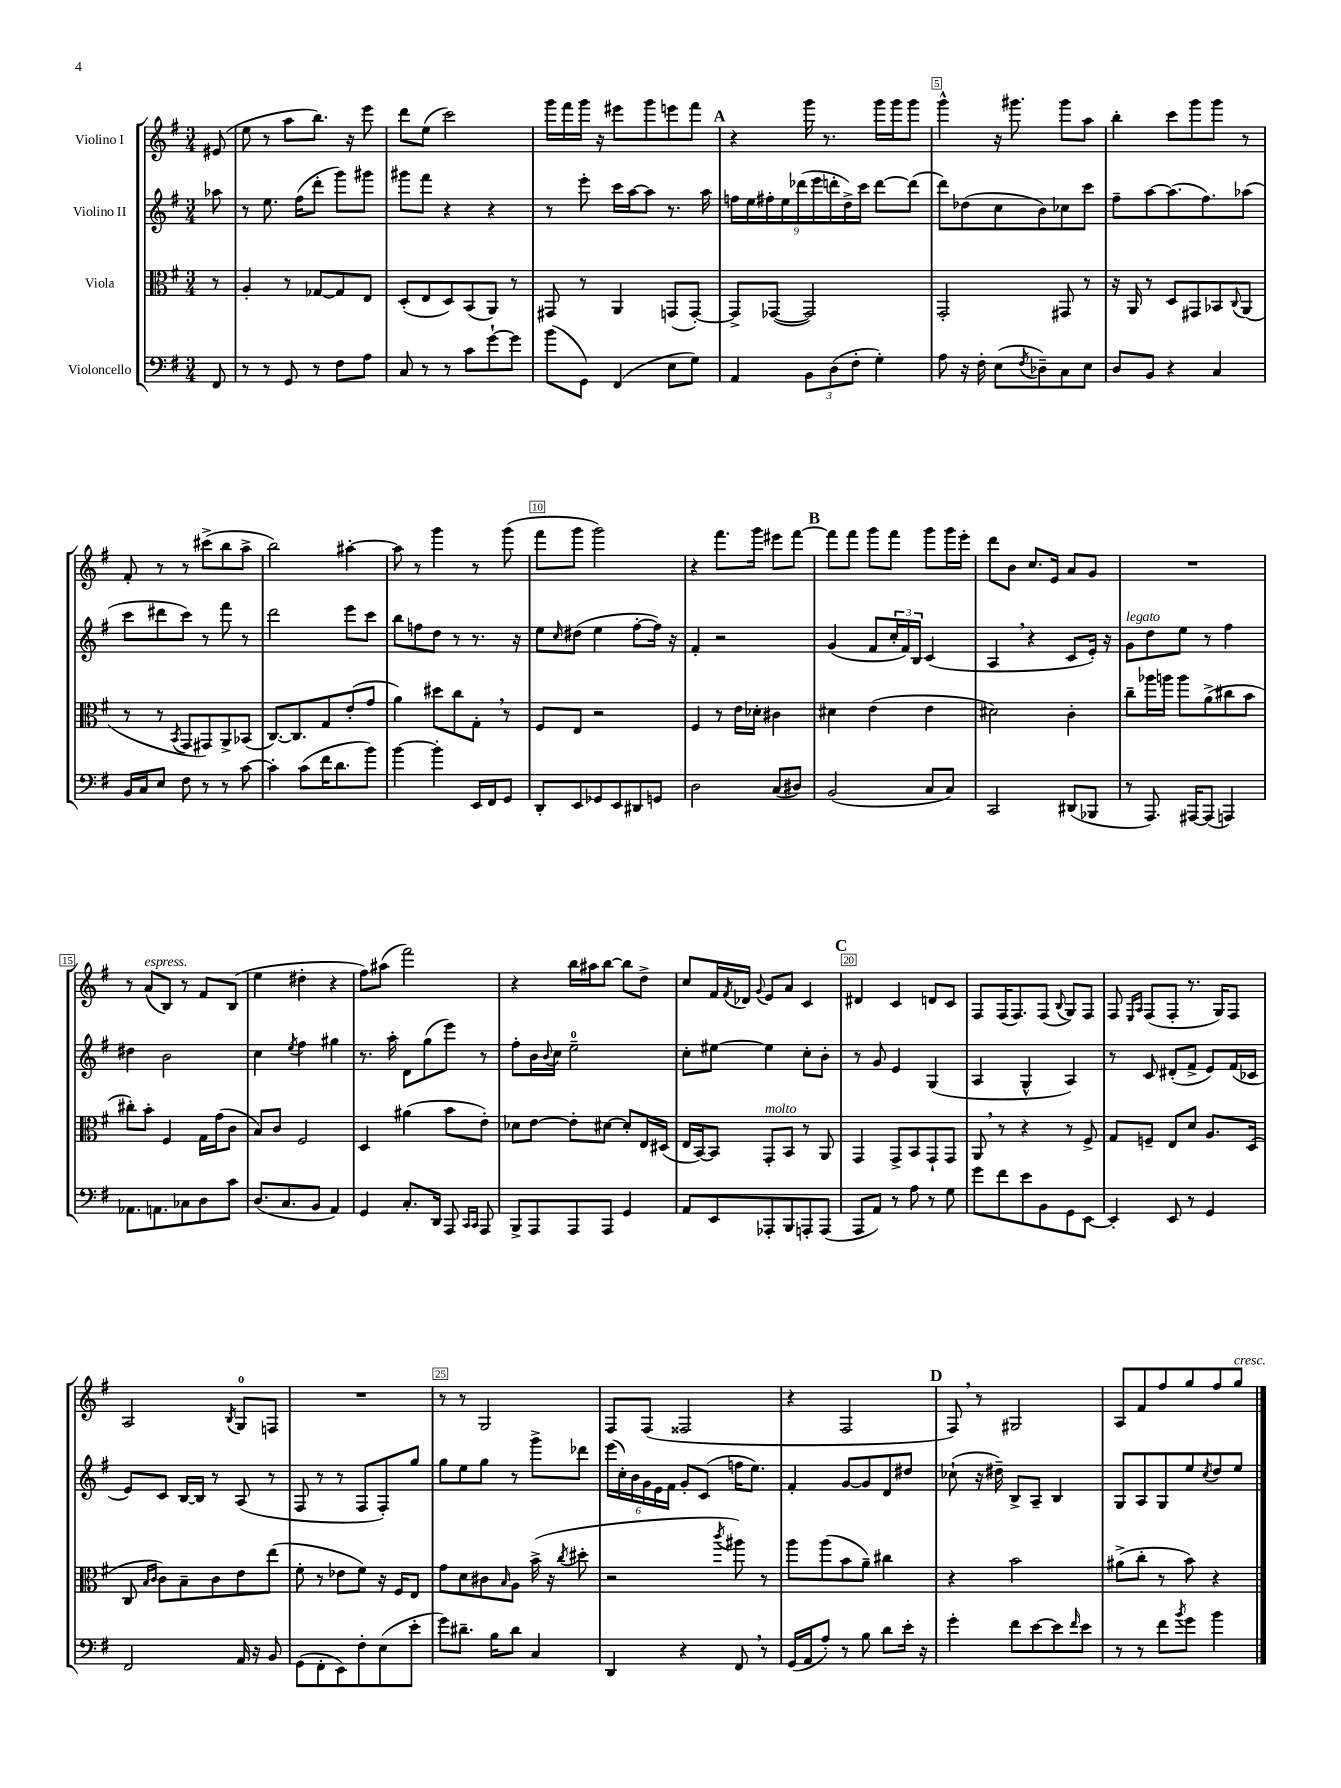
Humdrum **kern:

**kern	**kern	**kern	**kern
*staff4	*staff3	*staff2	*staff1
*clefF4	*clefC3	*clefG2	*clefG2
*k[f#]	*k[f#]	*k[f#]	*k[f#]
*M3/4	*M3/4	*M3/4	*M3/4
8FF#	8r	8aa-	(8e#
=	=	=	=
8r	4A'	8r	8ee
8r	.	8.ee	8r
8GG	8r	.	8aa
.	.	(16ff#	.
8r	[8G-	8ddd'	8.bb)
8F#	8G-]	8ggg)	.
.	.	.	16r
8A	8E	8ggg#	8eee
=	=	=	=
8C	(8D'	8ggg#	8ddd
8r	8E	8fff#	(8ee
8r	8D)	4r	2ccc)
8c	(8BB	.	.
[8g`	8AA)	4r	.
8g]	8r	.	.
=	=	=	=
(8b	8GG#	8r	16ggg
.	.	.	16fff#
8GG)	8r	8eee'	16ggg
.	.	.	16r
(4FF#	4AA	16ccc	8eee#
.	.	[16aa	.
.	.	8aa]	8ggg
8E	(8GG	8.r	8eee
8G)	[8GG')	.	8fff#
.	.	16aa	.
=	=	=	=
4AA	8GG^]	18ff	4r
.	.	18ee	.
.	.	18ff#'	.
.	([8GG-	.	.
.	.	18ee	.
.	.	(18ddd-	.
12BB	2GG-])	.	16ggg
.	.	18eee	.
.	.	.	8.r
(12D	.	18ddd'	.
.	.	18dd^)	.
12F#'	.	.	.
.	.	18ccc	.
4G')	.	[8ddd	16ggg
.	.	.	16ggg
.	.	(8ddd]	8ggg
=	=	=	=
8A	2GG'	8ddd)	4ggg^^
16r	.	(8dd-	.
16F#'	.	.	.
(8E	.	8cc	16r
.	.	.	8.ggg#
8qF#	.	.	.
8D-~)	.	8b)	.
8C	8GG#	8cc-	8ggg#
8E	8r	8ccc	8aa
=	=	=	=
8D	16r	8ff#~	4bb'
.	16AA	.	.
8BB	8r	[8aa	.
4r	8D	(8.aa]	8ccc
.	8GG#	.	8ggg
.	.	8.ff#)	.
4C	8BB-	.	8ggg
.	8qqC	.	.
.	(8AA	(8aa-	8r
=	=	=	=
16BB	8r	8ccc	8f#'
16C	.	.	.
8E	8r	8ddd#	8r
.	8qBB	.	.
8F#	8GG	8ccc)	8r
8r	8GG#)	8r	(8ccc#^
8r	8AA^	8fff#	8bb
[8c	(8BB-	8r	8aa^
=	=	=	=
4c']	[8.C)	2ddd	2bb)
.	8.C]	.	.
(8c	.	.	.
16f#	8G	.	.
8.d	.	.	.
.	(8e'	8eee	[4aa#'
8b)	8g	8ccc	.
=	=	=	=
[4b	4a)	8bb	8aa#]
.	.	8ff	8r
4b']	8dd#	8dd	4ggg
.	8cc	8r	.
16EE	8G'	8.r	8r
16FF#	.	.	.
8GG	8r	.	(8ggg
.	.	16r	.
=	=	=	=
8DD'	8F#	8ee	8fff#
.	.	16qqcc	.
8EE	8E	(8dd#	8ggg
8GG-	2r	4ee	2ggg)
8EE	.	.	.
8DD#	.	[8ff#'	.
8GG	.	16ff#])	.
.	.	16r	.
=	=	=	=
2D	4F#	4f#'	4r
.	8r	2r	8.fff#
.	16e	.	.
.	16d-'	.	16ggg
(8C	4c#	.	8eee#
8D#)	.	.	[8fff#
=	=	=	=
(2BB	4d#	(4g	8fff#]
.	.	.	8fff#
.	(4e	8f#	8ggg
.	.	24cc'	8fff#
.	.	24f#)	.
.	.	24B	.
8C	4e	(4c	8ggg
8C)	.	.	16ggg
.	.	.	16eee'
=	=	=	=
2CC	2d#)	4A	8ddd
.	.	.	8b
.	.	4r	8.cc
.	.	.	16e
(8DD#	4c'	8c	8a
8BBB-	.	16e')	8g
.	.	16r	.
=	=	=	=
8r	8cc~	8g	2.r
8.AAA)	16aa-	8dd	.
.	16aa	.	.
.	8aa	8ee	.
[16AAA#	.	.	.
(8AAA#]	(8a^	8r	.
4AAA)	8cc#	4ff#	.
.	8b	.	.
=	=	=	=
8.AA-	8cc#')	4dd#	8r
.	8b'	.	(8a
8.AA	.	.	.
.	4F#	2b	8B)
8C-	.	.	8r
8D	16G	.	8f#
.	(16g	.	.
8c	8c	.	(8B
=	=	=	=
(8.D	8B)	4cc	4ee
.	8c	.	.
8.C	.	.	.
.	.	8qee	.
.	2F#	4ff#	4dd#'
8BB	.	.	.
4AA)	.	4gg#	4r
=	=	=	=
4GG	4D	8.r	8ff#)
.	.	.	(8aa#
.	.	16aa'	.
8.C'	(4a#	8d	2fff#)
.	.	(8gg	.
16DD	.	.	.
8AAA	8b	8eee)	.
16qqCC	.	.	.
16qqCC	.	.	.
8AAA	8e')	8r	.
=	=	=	=
8BBB^	8d-	8ff#'	4r
8AAA	[8e	16b	.
.	.	8qqb	.
.	.	16cc	.
8AAA	8e']	2ee~	16bb
.	.	.	16aa#
8AAA	[8d#	.	[8bb
4GG	8d#']	.	8bb]
.	16E	.	8dd^
.	(16D#	.	.
=	=	=	=
8AA	16E	8cc'	8cc
.	[16BB)	.	.
8EE	8BB]	[8ee#	16f#
.	.	.	8qf#
.	.	.	16d-
.	.	.	8qqg
8AAA-'	8GG'	4ee#]	8e
8BBB	8BB	.	8a
8AAA'	8r	8cc'	4c
(8AAA	8AA	8b'	.
=	=	=	=
8AAA	4GG	8r	4d#
8AA)	.	8g	.
8r	8GG^	4e	4c
8A	8BB	.	.
8r	8GG`	(4G	8d
8G	8GG	.	8c
=	=	=	=
8g	8AA	4A	8F#
8f#	8r	.	(16F#
.	.	.	8.F#)
8e	4r	4G^^	.
8BB	.	.	(8F#
.	.	.	8qqB
8GG	8r	4A)	8G)
[8EE	8F#^	.	8F#
=	=	=	=
4EE']	8G	8r	8F#
.	.	.	16qqE
.	.	.	16qqA
.	8F~	8c	(8F#
8EE	8E	(8d#'	8F#'
8r	8d	8f#^	8.r
4GG	8.A	8e)	.
.	.	.	16G)
.	.	(16f#	8F#
.	(16D	16c-	.
=	=	=	=
2FF#	8C	8e)	2A
.	16qqB	.	.
.	16qqc	.	.
.	8c)	8c	.
.	8B~	[16B	.
.	.	16B]	.
.	8c	8r	.
.	.	.	8qB
16AA	8e	(8A	8G
16r	.	.	.
8BB	(8ee	8r	8F
=	=	=	=
(8GG	8f#'	8F#	2.r
8FF#'	8r	8r	.
8EE)	8e-	8r	.
8F#'	8f#)	8F#	.
(8E	16r	8F#')	.
.	16F#	.	.
8e'	8E	8gg	.
=	=	=	=
8g)	8g	8gg	8r
8.d#~	8d	8ee	8r
.	8c#	8gg	2G
16B	.	.	.
.	16qqB	.	.
8d#	8A	8r	.
4C	(16b^	8ggg^	.
.	16r	.	.
.	8qcc	.	.
.	8dd#'	8ddd-	.
=	=	=	=
4DD	2r	(24eee	8F#
.	.	24cc')	.
.	.	24b	.
.	.	24g	(8F#
.	.	24e	.
.	.	24f#	.
4r	.	8g'	2F##
.	.	(8c	.
.	8qccc	.	.
8FF#	8aa#)	16ff	.
.	.	8.ee)	.
8r	8r	.	.
=	=	=	=
(16GG	8aa	4f#'	4r
16AA	.	.	.
8A')	(8aa	.	.
8r	8b	[8g	2F#
8B	8a~)	8g]	.
8d	4cc#	8d	.
16e'	.	8dd#	.
16r	.	.	.
=	=	=	=
4g'	4r	(8cc-`	8F#)
.	.	16r	8r
.	.	16dd#~)	.
8f#	2b	8B^	2G#
[8e	.	8A~	.
8e]	.	4B	.
16qqf#	.	.	.
8e	.	.	.
=	=	=	=
8r	(8a#^	8G	8A
8r	8cc'	8A	8f#
8f#	8r	8G	8ff#
8qb	.	.	.
8g	8b)	8ee	8gg
.	.	8qcc	.
4b	4r	8dd	8ff#
.	.	8ee	8gg
==	==	==	==
*-	*-	*-	*-
